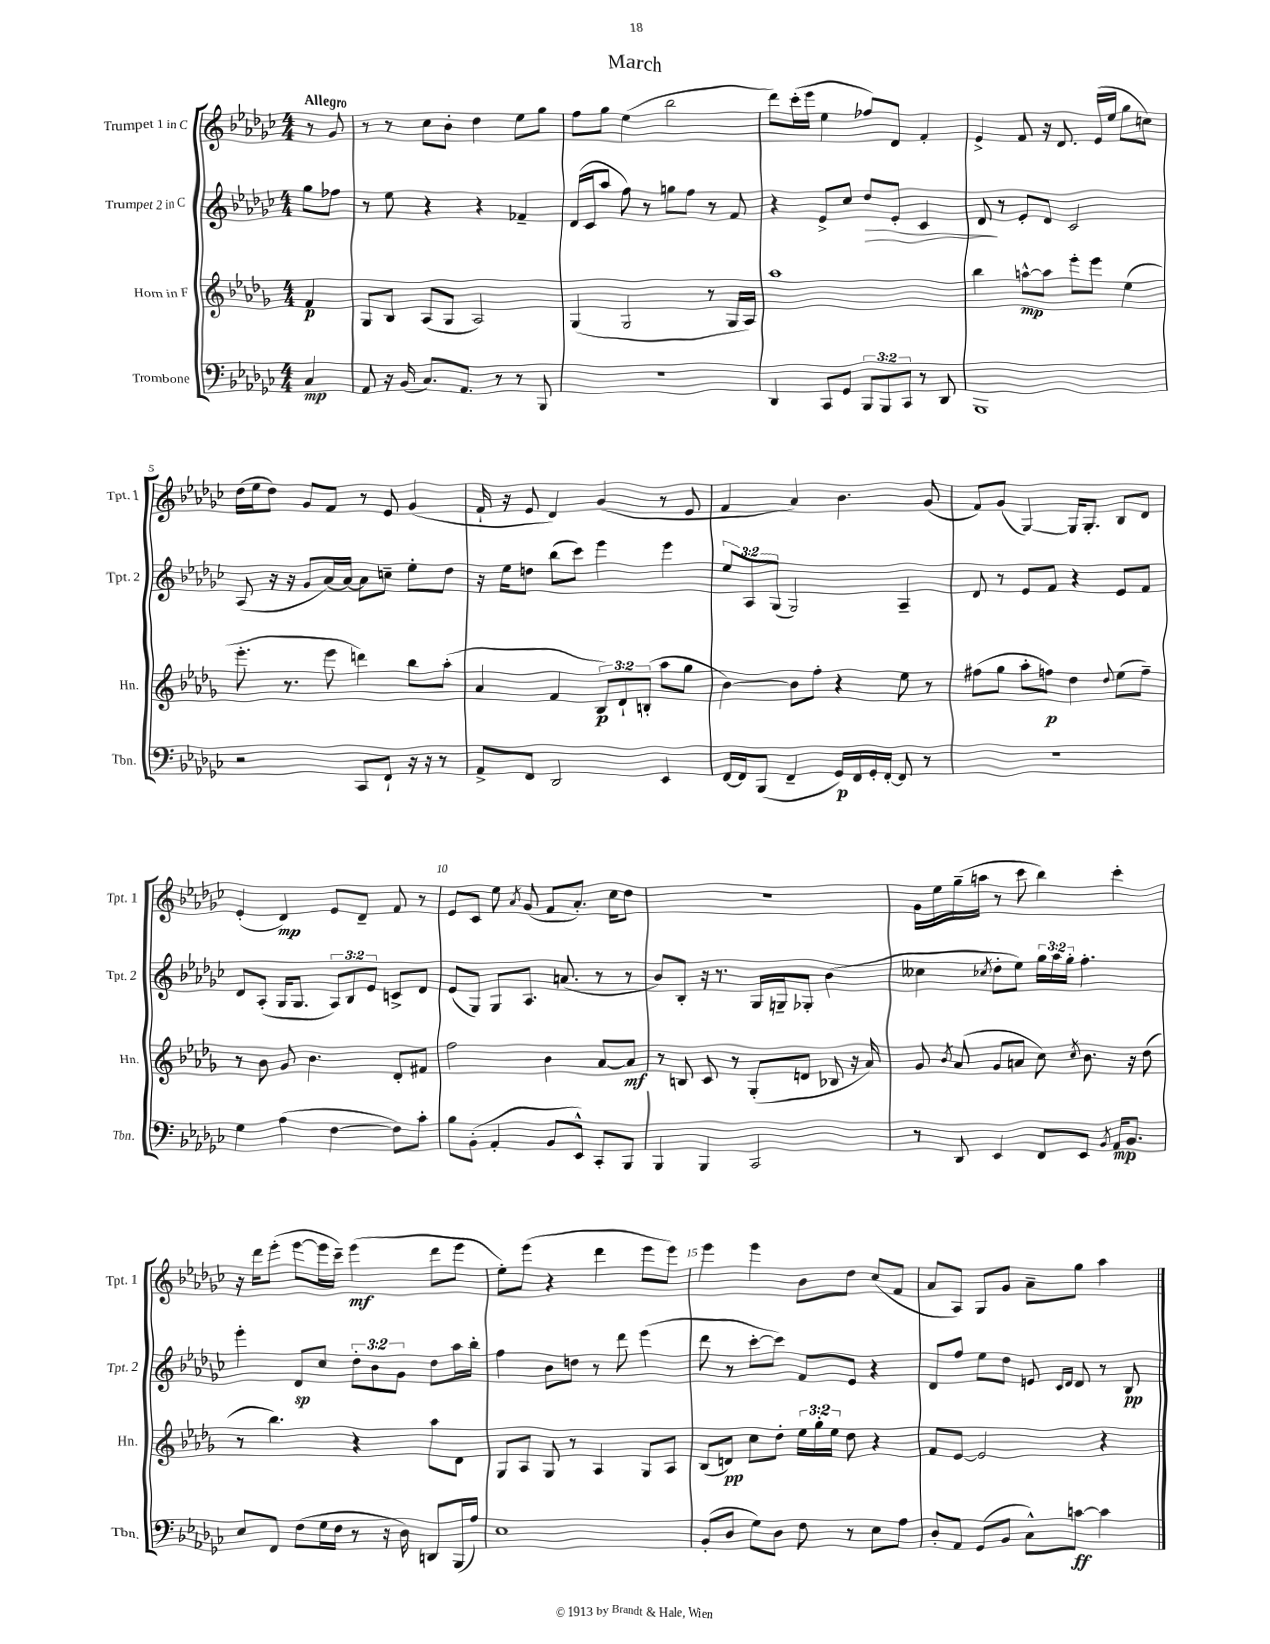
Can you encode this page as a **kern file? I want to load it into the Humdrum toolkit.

**kern	**kern	**kern	**kern
*staff4	*staff3	*staff2	*staff1
*clefF4	*clefG2	*clefG2	*clefG2
*k[b-e-a-d-g-c-]	*k[b-e-a-d-g-]	*k[b-e-a-d-g-c-]	*k[b-e-a-d-g-c-]
*M4/4	*M4/4	*M4/4	*M4/4
4C-	4f	8gg-	8r
.	.	8ff-	8g-
=	=	=	=
8AA-	8G-	8r	8r
16r	8B-	8ee-	8r
(16BB-	.	.	.
8.C-)	(8A-	4r	8cc-
.	8G-	.	8b-'
8.AA-	.	.	.
.	2A-)	4r	4dd-
8r	.	.	.
8r	.	4f-~	8ee-
8BBB-	.	.	8gg-
=	=	=	=
1r	(4G-	(16d-	8ff
.	.	16c-	.
.	.	8aa-	8gg-
.	2G-	8ff)	(4ee-
.	.	8r	.
.	.	8gg	2bb-
.	.	8ff	.
.	8r	8r	.
.	16G-	8f	.
.	16A-)	.	.
=	=	=	=
4DD-	1aa-	4r	8ddd-)
.	.	.	(16ccc-'
.	.	.	16eee-
8CC-	.	8e-^	4ee-
8GG-	.	8cc-	.
12BBB-	.	8dd-	8ff-)
12BBB-	.	.	.
.	.	8e-'	8d-
12CC-	.	.	.
8r	.	4c-	4f'
8DD-	.	.	.
=	=	=	=
1BBB-	4bb-	8d-	4e-^
.	.	8r	.
.	[8aa^^	8e-'	8f
.	8aa]	8d-	16r
.	.	.	8.d-
.	8eee-'	2c-	.
.	8eee-	.	(16e-
.	.	.	16ee-
.	(4ee-	.	8gg-
.	.	.	8cc)
=	=	=	=
2r	8.eee-'	(8A-	(16dd-
.	.	.	16ee-
.	.	16r	8dd-)
.	8.r	16r	.
.	.	8g-	8g-
.	8eee-	[16a-)	8f
.	.	16a-_	.
8CC-	4ddd)	8a-]	8r
8FF`	.	8cc~	8e-
16r	8bb-	8ee-'	(4g-
16r	.	.	.
8r	(8aa-'	8dd-	.
=	=	=	=
8AA-^	4a-	16r	16f`
.	.	16ee-	16r
8FF	.	8dd	8e-
2DD-	4f	(8bb-	4d-)
.	.	8ccc-)	.
.	12B-)	4eee-	(4g-
.	12d-`	.	.
.	(12B'	.	.
4EE-	8aa-	4eee-	8r
.	8gg-	.	8e-
=	=	=	=
[16FF	[4b-)	12ee-	4f
16FF]	.	.	.
.	.	12A-	.
(8BBB-	.	.	.
.	.	(12G-	.
4FF~	8b-]	2G-)	4a-)
.	8ff'	.	.
16GG-)	4r	.	4.b-
16FF	.	.	.
16GG-'	.	.	.
[16FF'	.	.	.
8FF]	8ee-	4A-~	.
8r	8r	.	(8g-
=	=	=	=
1r	(8ff#	8d-	8f)
.	8gg-	8r	(8g-
.	8aa-'	8e-	[4G-)
.	8ff)	8f	.
.	4dd-	4r	16G-]
.	.	.	8.G-'
.	8qqdd-	.	.
.	(8ee-	8e-	8B-
.	8ff~)	8f	8d-
=	=	=	=
4G-	8r	8d-	(4e-'
.	8b-	(8A-'	.
(4A-	8g-	16G-	4d-)
.	.	8.G-	.
.	4.b-	.	.
[4F	.	12A-)	8e-
.	.	12B-	.
.	.	.	8d-~
.	.	12e-	.
8F])	8d-'	8c^	8f
8c-'	8f#	8d-	8r
=	=	=	=
8B-	2ff	(8e-	8e-
(8BB-'	.	8G-)	8c-
4AA-'	.	8G-	8ee-
.	.	.	8qa-
.	.	8.A-	(8g-
8BB-	4b-	.	8f
.	.	(8.a	.
8EE-^^)	.	.	8.a-')
8CC-'	[8a-	8r	.
.	.	.	16cc-
8BBB-	8a-]	8r	8dd-
=	=	=	=
4BBB-	8r	8b-)	1r
.	8B	8B-'	.
4BBB-	8c	16r	.
.	.	8.r	.
.	8r	.	.
2CC-	(8G-'	16G-	.
.	.	16G~	.
.	8d	8G-'	.
.	8B-	(4b-	.
.	16r	.	.
.	16a-)	.	.
=	=	=	=
8r	8g-	4cc--	16g-
.	.	.	16ee-
.	8qb-	.	.
8DD-	(8a-	.	(16gg-~
.	.	.	16aa
.	.	8qcc-	.
4EE-	8g-	8dd-'	8r
.	8a	8ee-)	8ccc-
8FF	8cc)	24gg-	4bb-)
.	.	24aa-	.
.	.	24gg-'	.
.	8qcc	.	.
8EE-	8.b-	4.ff'	.
8qBB-	.	.	.
16AA-	.	.	4ccc-'
8.BB-	16r	.	.
.	(8dd-	.	.
=	=	=	=
8E-	8r	4eee-'	16r
.	.	.	16ddd-
8FF	4.bb-)	.	(8eee-'
(8F	.	8d-	[8eee-
16G-	.	8cc-	16eee-]
16F	.	.	16ccc-~)
8r	4r	12dd-'	(4eee-
.	.	12b-	.
16r	.	.	.
.	.	12g-	.
16D-)	.	.	.
8DD	8aa-	8dd-	8ddd-
(16BBB-	8d-	16aa-	8eee-
16A-)	.	16bb-'	.
=	=	=	=
1E-	8G-	4ff	8ee-')
.	8A-	.	(8eee-
.	8G-	8b-	4r
.	8r	8dd	.
.	4A-	8r	4ddd-
.	.	8ddd-	.
.	8G-	(4eee-	8eee-
.	8A-	.	8eee-)
=	=	=	=
(8BB-'	(8B-	8ddd-	4eee-
8D-	8d)	8r	.
8G-)	8cc	[8ccc-'	4eee-
8D-	8dd-'	8ccc-])	.
8F	24ee-	8f	8b-
.	24gg-'	.	.
.	24ee-	.	.
8r	8dd-	8e-	8dd-
8E-	4r	4r	(8cc-
8A-	.	.	8f
=	=	=	=
8D-'	8f	8d-	8a-
8AA-	[8e-	8ff	8A-)
(8GG-	2e-]	8ee-	8G-
8BB-	.	8dd-	8g-
8C-^^)	.	8e	8a-~
.	.	16qqc-	.
.	.	16qqd-	.
[8c	.	8d-	8gg-
4c]	4r	8r	4aa-
.	.	8B-	.
==	==	==	==
*-	*-	*-	*-
